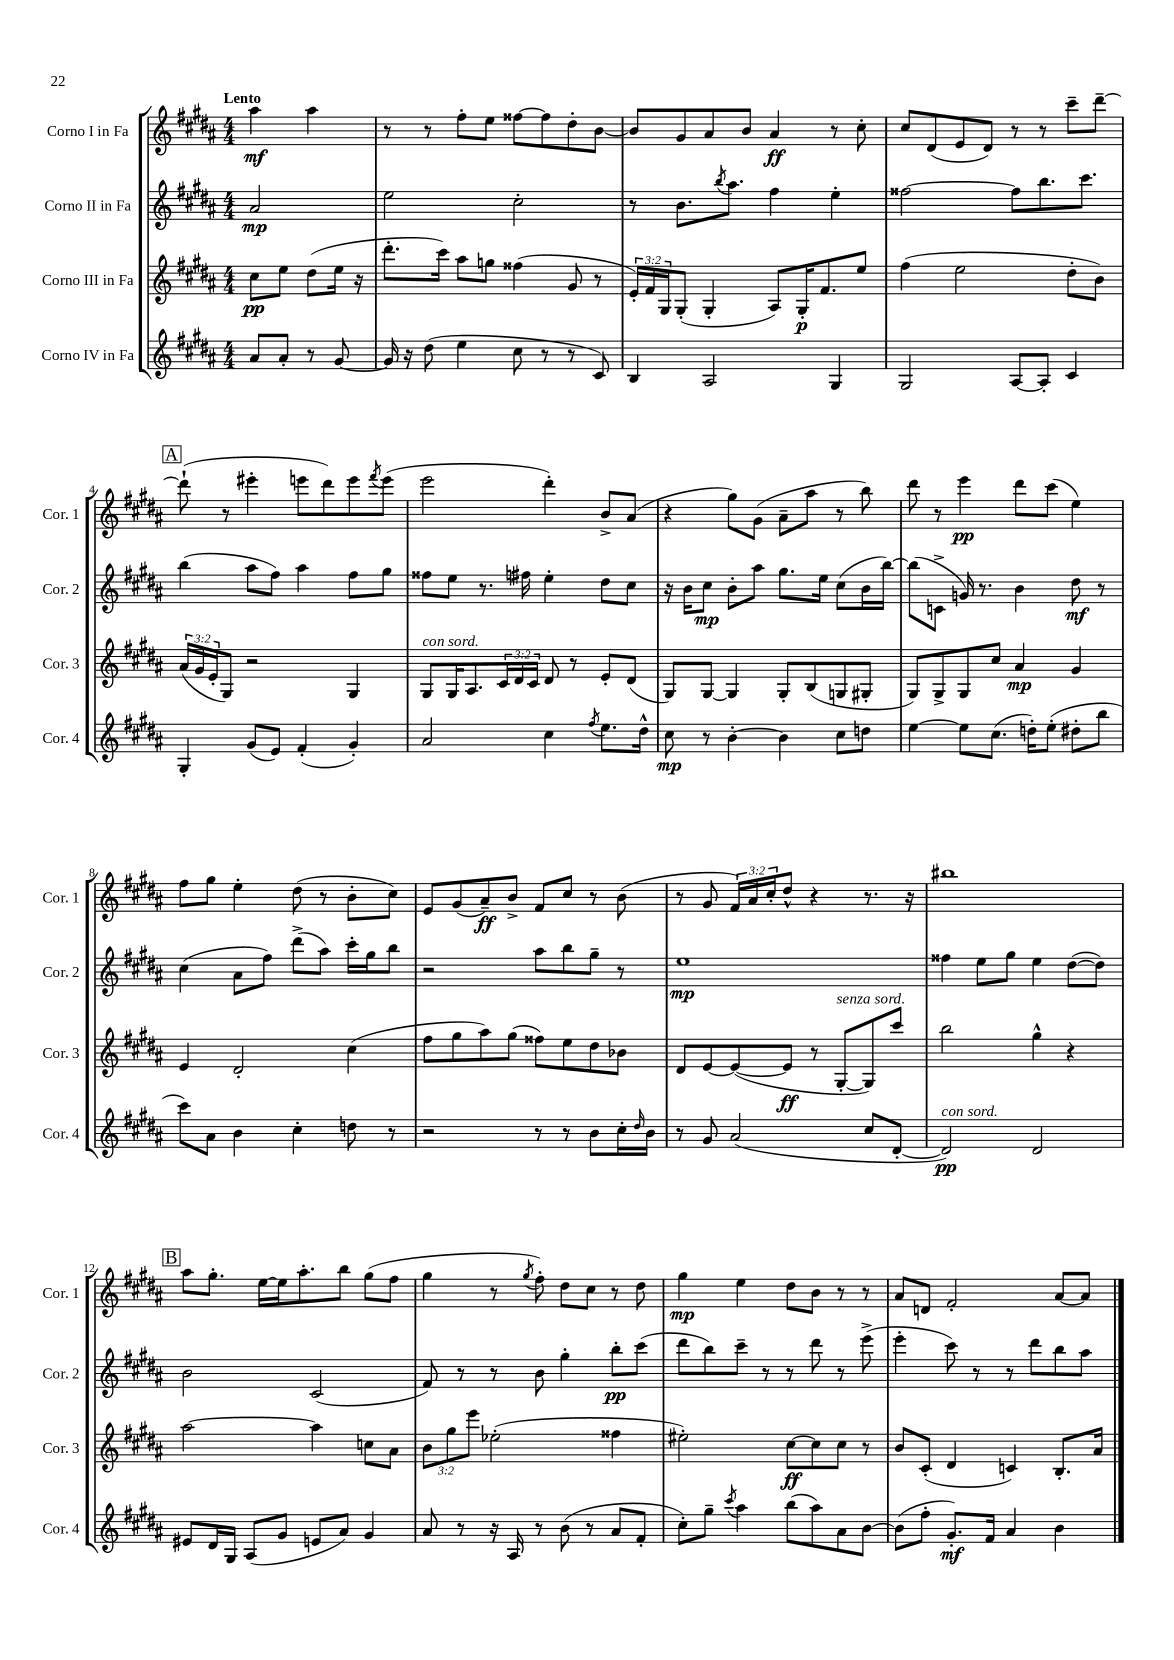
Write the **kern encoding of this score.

**kern	**kern	**kern	**kern
*staff4	*staff3	*staff2	*staff1
*clefG2	*clefG2	*clefG2	*clefG2
*k[f#c#g#d#a#]	*k[f#c#g#d#a#]	*k[f#c#g#d#a#]	*k[f#c#g#d#a#]
*M4/4	*M4/4	*M4/4	*M4/4
8a#	8cc#	2a#	4aa#
8a#'	8ee	.	.
8r	(8dd#	.	4aa#
[8g#	16ee	.	.
.	16r	.	.
=	=	=	=
16g#]	8.ddd#'	2ee	8r
16r	.	.	.
(8dd#	.	.	8r
.	16ccc#)	.	.
4ee	8aa#	.	8ff#'
.	8gg	.	8ee
8cc#	(4ff##	2cc#'	[8ff##
8r	.	.	8ff##]
8r	8g#	.	8dd#'
8c#)	8r	.	[8b
=	=	=	=
4B	24e')	8r	8b]
.	24f#	.	.
.	24G#	.	.
.	(8G#'	8.b	8g#
2A#	4G#'	.	8a#
.	.	8qbb	.
.	.	8.aa#	.
.	.	.	8b
.	8A#)	4ff#	4a#
.	16G#'	.	.
.	8.f#	.	.
4G#	.	4ee'	8r
.	8ee	.	8cc#'
=	=	=	=
2G#	(4ff#	[2ff##	8cc#
.	.	.	(8d#
.	2ee	.	8e
.	.	.	8d#)
[8A#	.	8ff##]	8r
8A#']	.	8.bb	8r
4c#	8dd#'	.	8ccc#~
.	.	8.ccc#	.
.	8b)	.	[8ddd#~
=	=	=	=
4G#'	(24a#	(4bb	(8ddd#`]
.	24g#	.	.
.	24e'	.	.
.	8G#)	.	8r
(8g#	2r	8aa#	4eee#'
8e)	.	8ff#)	.
(4f#'	.	4aa#	8eee
.	.	.	8ddd#)
4g#')	4G#	8ff#	8eee
.	.	.	8qfff#
.	.	8gg#	(8eee
=	=	=	=
2a#	8G#	8ff##	2eee
.	16G#	8ee	.
.	8.A#	.	.
.	.	8.r	.
.	24c#	.	.
.	24d#	.	.
.	.	16ff#	.
.	24c#	.	.
4cc#	8d#	4ee'	4ddd#')
.	8r	.	.
8qff#	.	.	.
8.ee	8e'	8dd#	8b^
.	(8d#	8cc#	(8a#
16dd#^^	.	.	.
=	=	=	=
8cc#	8G#)	16r	4r
.	.	16b	.
8r	[8G#	8cc#	.
[4b'	4G#]	8b'	8gg#)
.	.	8aa#	(8g#
4b]	8G#'	8.gg#	8a#~
.	(8B	.	8aa#
.	.	16ee	.
8cc#	8G	(8cc#	8r
8dd	8G#'	16b	8bb)
.	.	[16bb)	.
=	=	=	=
[4ee	8G#)	(8bb]	8ddd#
.	8G#^	8c^	8r
8ee]	8G#	16g)	4eee
.	.	8.r	.
(8.cc#	8cc#	.	.
.	4a#	4b	8ddd#
16dd')	.	.	.
(8ee'	.	.	(8ccc#
8dd#'	4g#	8dd#	4ee)
8bb	.	8r	.
=	=	=	=
8ccc#)	4e	(4cc#	8ff#
8a#	.	.	8gg#
4b	2d#'	8a#	4ee'
.	.	8ff#)	.
4cc#'	.	(8ddd#^	(8dd#
.	.	8aa#)	8r
8dd	(4cc#	16ccc#'	8b'
.	.	16gg#	.
8r	.	8bb	8cc#)
=	=	=	=
2r	8ff#	2r	8e
.	8gg#	.	(8g#
.	8aa#)	.	8a#~)
.	(8gg#	.	8b^
8r	8ff##)	8aa#	8f#
8r	8ee	8bb	8cc#
8b	8dd#	8gg#~	8r
16cc#'	8b-	8r	(8b
16qqdd#	.	.	.
16b	.	.	.
=	=	=	=
8r	8d#	1ee	8r
8g#	[8e	.	8g#
(2a#	(8e_	.	24f#)
.	.	.	24a#
.	.	.	24cc#'
.	8e]	.	8dd#^^
.	8r	.	4r
.	[8G#'	.	.
8cc#	8G#])	.	8.r
[8d#'	8ccc#	.	.
.	.	.	16r
=	=	=	=
2d#])	2bb	4ff##	1bb#
.	.	8ee	.
.	.	8gg#	.
2d#	4gg#^^	4ee	.
.	4r	([8dd#	.
.	.	8dd#])	.
=	=	=	=
8e#	[2aa#	2b	8aa#
16d#	.	.	8.gg#'
16G#	.	.	.
(8A#	.	.	.
.	.	.	[16ee
8g#	.	.	16ee]
.	.	.	8.aa#'
8e	4aa#]	(2c#	.
8a#)	.	.	8bb
4g#	8cc	.	(8gg#
.	8a#	.	8ff#
=	=	=	=
8a#	12b	8f#)	4gg#
.	12gg#	.	.
8r	.	8r	.
.	12eee	.	.
16r	(2ee-'	8r	8r
16A#	.	.	.
.	.	.	8qgg#
8r	.	8b	8ff#')
(8b	.	4gg#'	8dd#
8r	.	.	8cc#
8a#	4ff##	8bb'	8r
8f#'	.	(8ccc#	8dd#
=	=	=	=
8cc#')	2ee#')	8ddd#	4gg#
8gg#~	.	8bb)	.
8qccc#	.	.	.
4aa#	.	8ccc#~	4ee
.	.	8r	.
(8bb	[8cc#	8r	8dd#
8aa#)	8cc#]	8ddd#	8b
8a#	8cc#	8r	8r
[8b	8r	(8eee^	8r
=	=	=	=
(8b]	8b	4eee'	8a#
8ff#'	(8c#'	.	8d
8.g#')	4d#	8ccc#)	2f#'
.	.	8r	.
16f#	.	.	.
4a#	4c)	8r	.
.	.	8ddd#	.
4b	8.B'	8bb	[8a#
.	.	8aa#	8a#]
.	16a#	.	.
==	==	==	==
*-	*-	*-	*-
